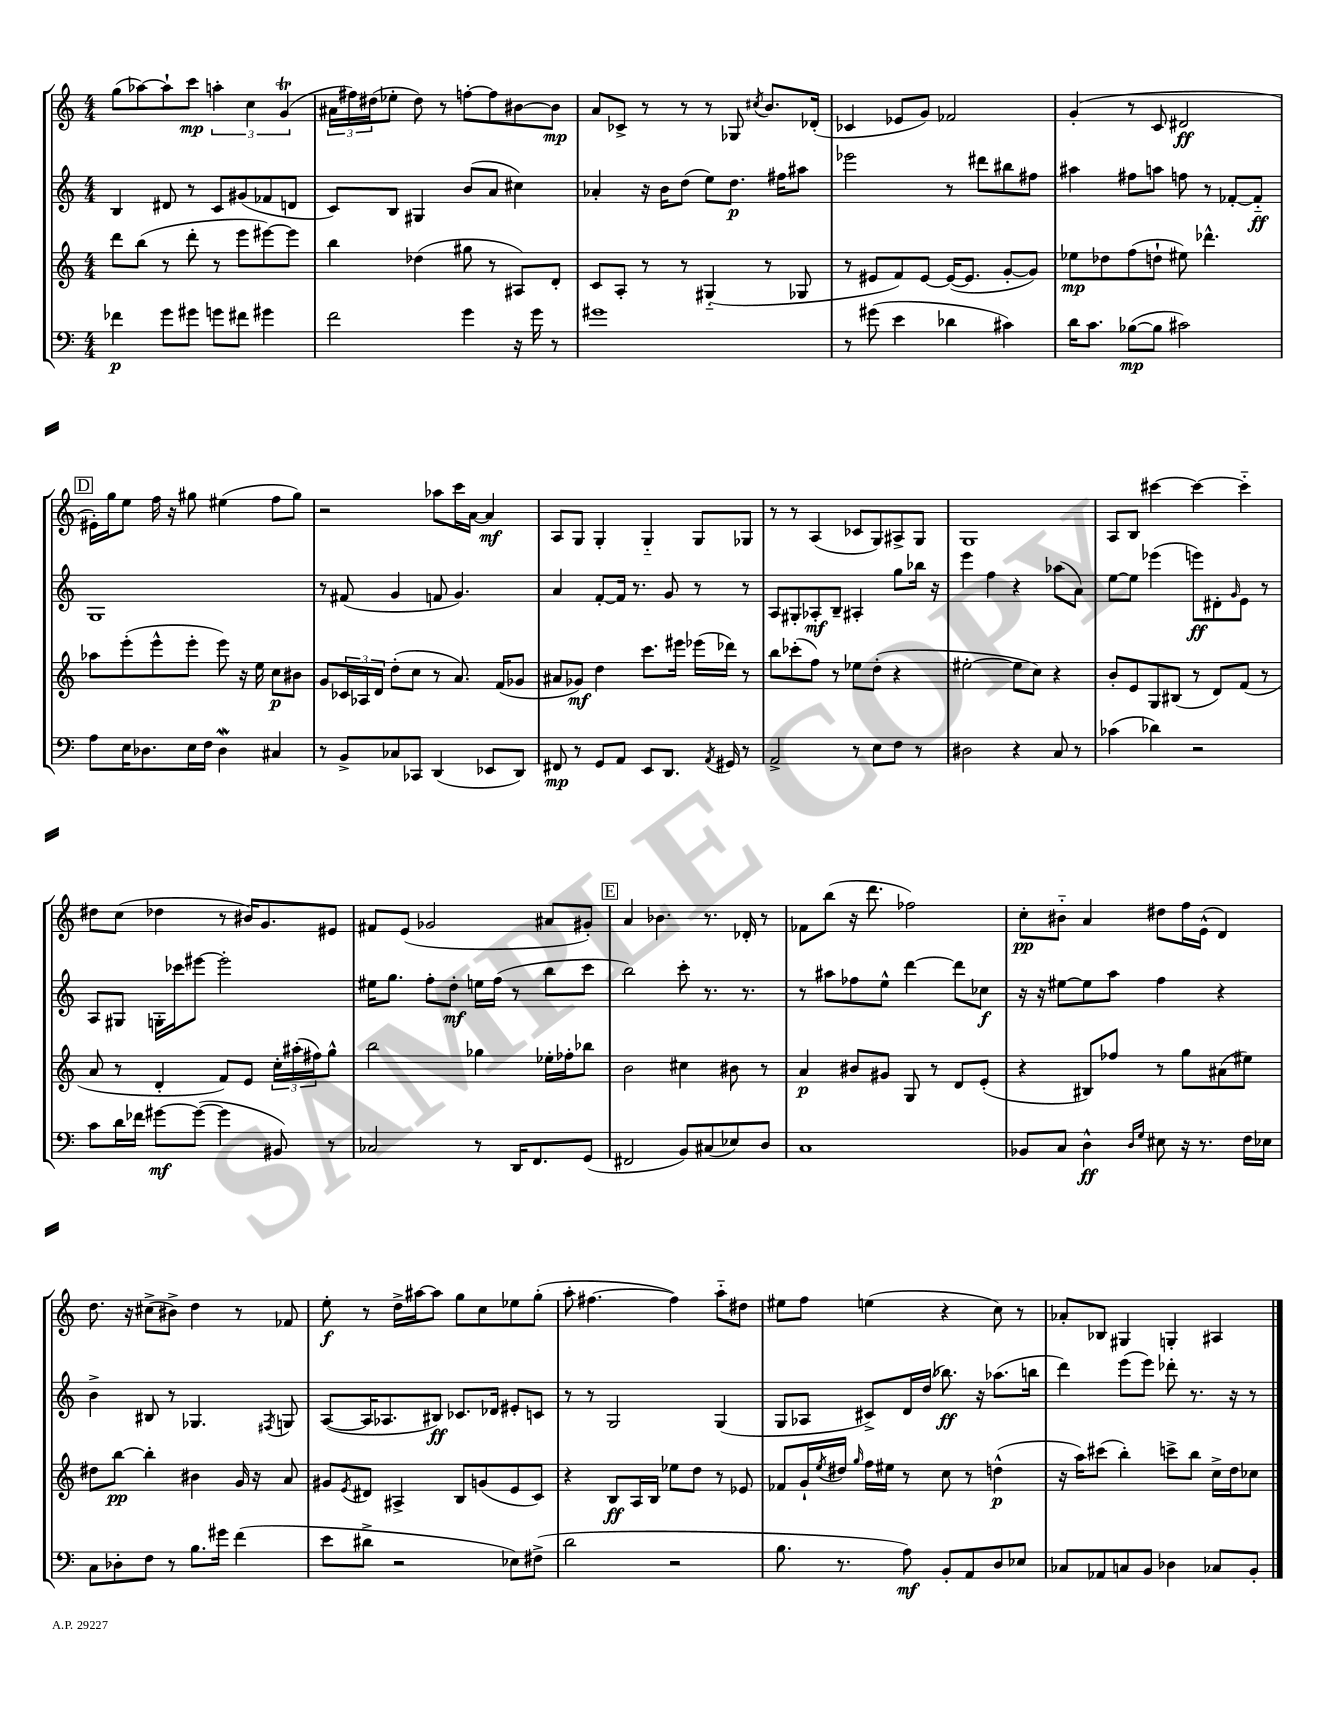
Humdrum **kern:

**kern	**dynam	**kern	**dynam	**kern	**dynam	**kern	**dynam
*part4	*part4	*part3	*part3	*part2	*part2	*part1	*part1
*staff4	*staff4	*staff3	*staff3	*staff2	*staff2	*staff1	*staff1
*clefF4	*	*clefG2	*	*clefG2	*	*clefG2	*
*k[]	*	*k[]	*	*k[]	*	*k[]	*
*M4/4	*	*M4/4	*	*M4/4	*	*M4/4	*
=139	=139	=139	=139	=139	=139	=139	=139
4f-X\	p	8ddd\L	.	4B/	.	(8gg\L	.
.	.	(8bb\J	.	.	.	[8aa-X\)	.
8g\L	.	8r	.	8d#X/	.	8aa-`\]	.
8g#X\J	.	8ddd'\	.	8r	.	8ccc\J	mp
8gn\L	.	8r	.	8c/L	.	6aan'\	.
8f#X\J	.	8eee\L	.	(8g#X/	.	.	.
.	.	.	.	.	.	6cc\	.
4g#X\	.	[8eee#X\)	.	8f-X/	.	.	.
.	.	.	.	.	.	(6gT/	.
.	.	8eee#\J]	.	8dn/J	.	.	.
=140	=140	=140	=140	=140	=140	=140	=140
2f\	.	4bb\	.	8c/L)	.	24a#X\LL	.
.	.	.	.	.	.	24ff#X\)	.
.	.	.	.	.	.	(24dd#X\J	.
.	.	.	.	8B/J	.	8ee-X'\J	.
.	.	(4dd-X\	.	4G#X/	.	8dd#\)	.
.	.	.	.	.	.	8r	.
4g\	.	8gg#X\	.	(8b/L	.	[8ffn'\L	.
.	.	8r	.	8a/J	.	8ff\]	.
16r	.	8A#X/L)	.	4cc#X\)	.	[8b#X\	.
16g\	.	.	.	.	.	.	.
8r	.	8d'/J	.	.	.	8b#\J]	mp
=141	=141	=141	=141	=141	=141	=141	=141
1g#X	.	8c/L	.	4a-X'/	.	8a/L	.
.	.	8A'/J	.	.	.	8c-X^/J	.
.	.	8r	.	16r	.	8r	.
.	.	.	.	16b\KL	.	.	.
.	.	8r	.	(8dd\J	.	8r	.
.	.	(4G#X/	.	8ee\L)	.	8r	.
.	.	.	.	8.dd\J	p	8G-X/	.
.	.	.	.	.	.	8qcc#X/	.
.	.	8r	.	.	.	8.b/L	.
.	.	.	.	16ff#X\KL	.	.	.
.	.	8G-X/	.	8aa#X\J	.	.	.
.	.	.	.	.	.	(16d-X'/Jk	.
=142	=142	=142	=142	=142	=142	=142	=142
8r	.	8r	.	2eee-X\	.	4c-X/	.
(8g#X\	.	8e#X/L	.	.	.	.	.
4e\	.	8f/)	.	.	.	8e-X/L	.
.	.	[8e#/J	.	.	.	8g/J)	.
4d-X\	.	(16e#/KL_	.	8r	.	2f-X/	.
.	.	8.e#/J]	.	.	.	.	.
.	.	.	.	8ddd#X\L	.	.	.
4c#X\)	.	[8g'/L	.	8bb#X\	.	.	.
.	.	8g/J])	.	8ff#X\J	.	.	.
=143	=143	=143	=143	=143	=143	=143	=143
16d\KL	.	8ee-X\L	mp	4aa#X\	.	(4g'/	.
8.c\J	.	.	.	.	.	.	.
.	.	8dd-X\	.	.	.	.	.
([8B-X\L	mp	(8ff\	.	8ff#X\L	.	8r	.
8B-\J]	.	8ddn`\J	.	8aan\J	.	8c/	.
2c#X\)	.	8ee#X\)	.	8ffn\	.	2d#X/	ff
.	.	4.ddd-X^^\	.	8r	.	.	.
.	.	.	.	[8f-X'/L	.	.	.
.	.	.	.	8f-/J]	ff	.	.
!!LO:LB:g=z
!!LO:REH:place=s1:t=D
=144	=144	=144	=144	=144	=144	=144	=144
8A\L	.	8aa-X\L	.	1G	.	16e#X'\LL)	.
.	.	.	.	.	.	16gg\J	.
16E\K	.	(8eee'\	.	.	.	8ee\J	.
8.D-X\	.	.	.	.	.	.	.
.	.	8eee^^\	.	.	.	16ff\	.
.	.	.	.	.	.	16r	.
16E\L	.	8eee'\J	.	.	.	8gg#X\	.
16F\JJ	.	.	.	.	.	.	.
4D-w\	.	8eee\)	.	.	.	(4ee#X\	.
.	.	16r	.	.	.	.	.
.	.	16ee\	.	.	.	.	.
4C#X/	.	8cc\L	p	.	.	8ff\L	.
.	.	8b#X\J	.	.	.	8gg#\J)	.
=145	=145	=145	=145	=145	=145	=145	=145
8r	.	8g/L	.	8r	.	2r	.
8BB^/L	.	24c-X/L	.	(8f#X/	.	.	.
.	.	24A-X/	.	.	.	.	.
.	.	24d/JJ	.	.	.	.	.
8C-X/	.	(8dd'\L	.	4g/	.	.	.
8CC-X/J	.	8cc\J	.	.	.	.	.
(4DD/	.	8r	.	8fn/	.	8aa-X\L	.
.	.	8.a/)	.	4.g/)	.	16ccc\L	.
.	.	.	.	.	.	[16a\JJ	.
8EE-X/L	.	.	.	.	.	4a/]	mf
.	.	(16f/KL	.	.	.	.	.
8DD/J)	.	8g-X/J	.	.	.	.	.
=146	=146	=146	=146	=146	=146	=146	=146
8FF#X/	mp	8a#X/L	.	4a/	.	8A/L	.
8r	.	8g-X/J)	mf	.	.	8G/J	.
8GG/L	.	4dd\	.	[8f'/L	.	4G'/	.
8AA/J	.	.	.	16f/Jk]	.	.	.
.	.	.	.	8.r	.	.	.
8EE/L	.	8.ccc\L	.	.	.	4G/	.
8.DD/J	.	.	.	8g/	.	.	.
.	.	16eee#X\Jk	.	.	.	.	.
.	.	(16eee-X\LL	.	8r	.	8G/L	.
8qAA/	.	.	.	.	.	.	.
16GG#X/	.	16ddd-X\JJ)	.	.	.	.	.
8r	.	8r	.	8r	.	8G-X/J	.
=147	=147	=147	=147	=147	=147	=147	=147
2AA^/	.	8bb\L	.	8A/L	.	8r	.
.	.	(8ccc-X'\	.	8G#X'/	.	8r	.
.	.	8ff\J)	.	8A-X'/	mf	(4A/	.
.	.	8r	.	8B~/J	.	.	.
8r	.	8ee-X\L	.	4A#X'/	.	8c-X/L	.
8E\L	.	(8dd'\J	.	.	.	8G/)	.
8F\J	.	4r	.	8gg\L	.	8A#X^/	.
8r	.	.	.	16bb-X\Jk	.	8G/J	.
.	.	.	.	16r	.	.	.
=148	=148	=148	=148	=148	=148	=148	=148
2D#X\	.	[2ee#X'\	.	4eee\	.	1G	.
.	.	.	.	4ff\	.	.	.
4r	.	8ee#\L]	.	4r	.	.	.
.	.	8cc\J)	.	.	.	.	.
8C/	.	4r	.	(8aa-X\L	.	.	.
8r	.	.	.	8a\J)	.	.	.
=149	=149	=149	=149	=149	=149	=149	=149
(4c-X\	.	8b'/L	.	[8ee\L	.	8A/L	.
.	.	8e/	.	8ee\J]	.	8B/J	.
4d-X\)	.	8G/	.	(4eee-X\	.	[4ccc#X\	.
.	.	(8B#X/J	.	.	.	.	.
2r	.	8r	.	8eeen\L)	ff	4ccc#\_	.
.	.	8d/L)	.	8d#X'\	.	.	.
.	.	.	.	16qqg/	.	.	.
.	.	(8f/J	.	8e\J	.	4ccc#\]	.
.	.	8r	.	8r	.	.	.
!!LO:LB:g=z
=150	=150	=150	=150	=150	=150	=150	=150
8c\L	.	8a/	.	8A/L	.	8dd#X\L	.
16d\L	.	8r	.	8G#X/J	.	(8cc\J	.
16f-X\JJ	.	.	.	.	.	.	.
[8g#X\L	mf	4d'/	.	16Gn'\LL	.	4dd-X\	.
.	.	.	.	16ccc-X\J	.	.	.
(8g#\J_	.	.	.	[8eee#X\J	.	.	.
4g#\]	.	8f/L)	.	2eee#'\]	.	8r	.
.	.	8e/J	.	.	.	16b#X/KL)	.
.	.	.	.	.	.	8.g/	.
8BB#X/)	.	24cc'\LL	.	.	.	.	.
.	.	(24aa#X'\	.	.	.	.	.
.	.	24ff#X\J)	.	.	.	.	.
8r	.	8gg^^\J	.	.	.	8e#X/J	.
=151	=151	=151	=151	=151	=151	=151	=151
2C-X/	.	2bb\	.	16ee#X\KL	.	8f#X/L	.
.	.	.	.	8.gg\J	.	.	.
.	.	.	.	.	.	(8e/J	.
.	.	.	.	8ff'\L	.	2g-X/	.
.	.	.	.	8dd'\J	mf	.	.
8r	.	4gg-X\	.	16een\LL	.	.	.
.	.	.	.	(16ff\JJ	.	.	.
16DD/KL	.	.	.	8r	.	.	.
8.FF/	.	.	.	.	.	.	.
.	.	16ee-X'\LL	.	8bb\L	.	8a#X/L	.
.	.	16ff-X'\J	.	.	.	.	.
(8GG/J	.	8bb-X\J	.	8ccc\J	.	8g#X'/J)	.
!!LO:REH:place=s1:t=E
=152	=152	=152	=152	=152	=152	=152	=152
2FF#X/	.	2b\	.	2bb\)	.	4a/	.
.	.	.	.	.	.	4.b-X\	.
8BB/L)	.	4cc#X\	.	8ccc'\	.	.	.
(8C#X/	.	.	.	8.r	.	8.r	.
8E-X/)	.	8b#X\	.	.	.	.	.
.	.	.	.	8.r	.	16d-X'/	.
8D/J	.	8r	.	.	.	8r	.
=153	=153	=153	=153	=153	=153	=153	=153
1C	.	4a/	p	8r	.	8f-X\L	.
.	.	.	.	8aa#X\L	.	(8bb\J	.
.	.	8b#X/L	.	8ff-X\	.	16r	.
.	.	.	.	.	.	8.ddd\	.
.	.	8g#X/J	.	8ee^^\J	.	.	.
.	.	8G/	.	[4ddd\	.	2ff-X\)	.
.	.	8r	.	.	.	.	.
.	.	8d/L	.	8ddd\L]	.	.	.
.	.	(8e'/J	.	8cc-X\J	f	.	.
=154	=154	=154	=154	=154	=154	=154	=154
8BB-X/L	.	4r	.	16r	.	8cc'\L	pp
.	.	.	.	16r	.	.	.
8C/J	.	.	.	[8ee#X\L	.	8b#X\J	.
4D^^\	ff	8B#X/L)	.	8ee#\]	.	4a/	.
.	.	8ff-X/J	.	8aa\J	.	.	.
16qqD/LL	.	.	.	.	.	.	.
16qqG/JJ	.	.	.	.	.	.	.
8E#X\	.	8r	.	4ff\	.	8dd#X\L	.
16r	.	8gg\L	.	.	.	16ff\L	.
8.r	.	.	.	.	.	(16e^^\JJ	.
.	.	(8a#X\	.	4r	.	4d/)	.
16F\LL	.	8ee#X\J)	.	.	.	.	.
16E-X\JJ	.	.	.	.	.	.	.
!!LO:LB:g=z
=155	=155	=155	=155	=155	=155	=155	=155
8C\L	.	8dd#X\L	.	4b^\	.	8.dd\	.
8D-X'\	.	[8bb\J	pp	.	.	.	.
.	.	.	.	.	.	16r	.
8F\J	.	4bb'\]	.	8B#X/	.	(8cc#X^\L	.
8r	.	.	.	8r	.	8b#X^\J)	.
8.B\L	.	4b#X\	.	4.G-X/	.	4dd\	.
16g#X\Jk	.	.	.	.	.	.	.
(4f\	.	16g/	.	.	.	8r	.
.	.	16r	.	.	.	.	.
.	.	.	.	8qF#X/	.	.	.
.	.	8a/	.	8Gn/	.	8f-X/	.
=156	=156	=156	=156	=156	=156	=156	=156
8e\L	.	8g#X/L	.	([8A/L	.	8ee'\	f
.	.	8qe/	.	.	.	.	.
8d#X^\J	.	8d#X/J	.	16A/K]	.	8r	.
.	.	.	.	8.A-X/	.	.	.
2r	.	4A#X^/	.	.	.	16dd^\LL	.
.	.	.	.	.	.	[16aa#X\J	.
.	.	.	.	8B#X/J)	ff	8aa#\J]	.
.	.	8B/L	.	8.c-X/L	.	8gg\L	.
.	.	(8gn/	.	.	.	8cc\	.
.	.	.	.	16d-X/Jk	.	.	.
8E-X\L)	.	8e/	.	8e#X'/L	.	8ee-X\	.
(8F#X^\J	.	8c/J)	.	8cn/J	.	(8gg'\J	.
=157	=157	=157	=157	=157	=157	=157	=157
2d\	.	4r	.	8r	.	8aa'\	.
.	.	.	.	8r	.	[4.ff#X\	.
.	.	8B/L	ff	2G/	.	.	.
.	.	16A/L	.	.	.	.	.
.	.	16B/JJ	.	.	.	.	.
2r	.	8ee-X\L	.	.	.	4ff#\])	.
.	.	8dd\J	.	.	.	.	.
.	.	8r	.	(4G/	.	8aa\L	.
.	.	8e-X/	.	.	.	8dd#X\J	.
=158	=158	=158	=158	=158	=158	=158	=158
8.B\	.	8f-X/L	.	8G/L	.	8ee#X\L	.
.	.	16g`/L	.	8A-X/J	.	8ff\J	.
.	.	8qee/	.	.	.	.	.
8.r	.	16dd#X/JJ	.	.	.	.	.
.	.	16qqgg/	.	.	.	.	.
.	.	16ff\LL	.	8c#X^/L)	.	(4een\	.
.	.	16ee#X\JJ	.	.	.	.	.
8A\)	mf	8r	.	16d/L	.	.	.
.	.	.	.	(16dd/JJ	.	.	.
8BB'/L	.	8cc\	.	8.bb-X\)	ff	4r	.
8AA/	.	8r	.	.	.	.	.
.	.	.	.	16r	.	.	.
8D/	.	(4ddn^^\	p	(8.aa-X\L	.	8cc\)	.
8E-X/J	.	.	.	.	.	8r	.
.	.	.	.	16bbn\Jk	.	.	.
=159	=159	=159	=159	=159	=159	=159	=159
8C-X/L	.	16r	.	4ddd\)	.	8a-X'/L	.
.	.	16aa\KL)	.	.	.	.	.
8AA-X/	.	(8ccc#X\J	.	.	.	8B-X/J	.
8Cn/	.	4bb'\)	.	(8eee\L	.	4G#X/	.
8BB/J	.	.	.	8eee\J)	.	.	.
4D-X\	.	8cccn^\L	.	8ddd-X'\	.	4Gn'/	.
.	.	8bb\J	.	8.r	.	.	.
8C-X/L	.	16cc^\LL	.	.	.	4A#X/	.
.	.	16dd\J	.	16r	.	.	.
8BB'/J	.	8cc-X\J	.	8r	.	.	.
==	==	==	==	==	==	==	==
*-	*-	*-	*-	*-	*-	*-	*-
